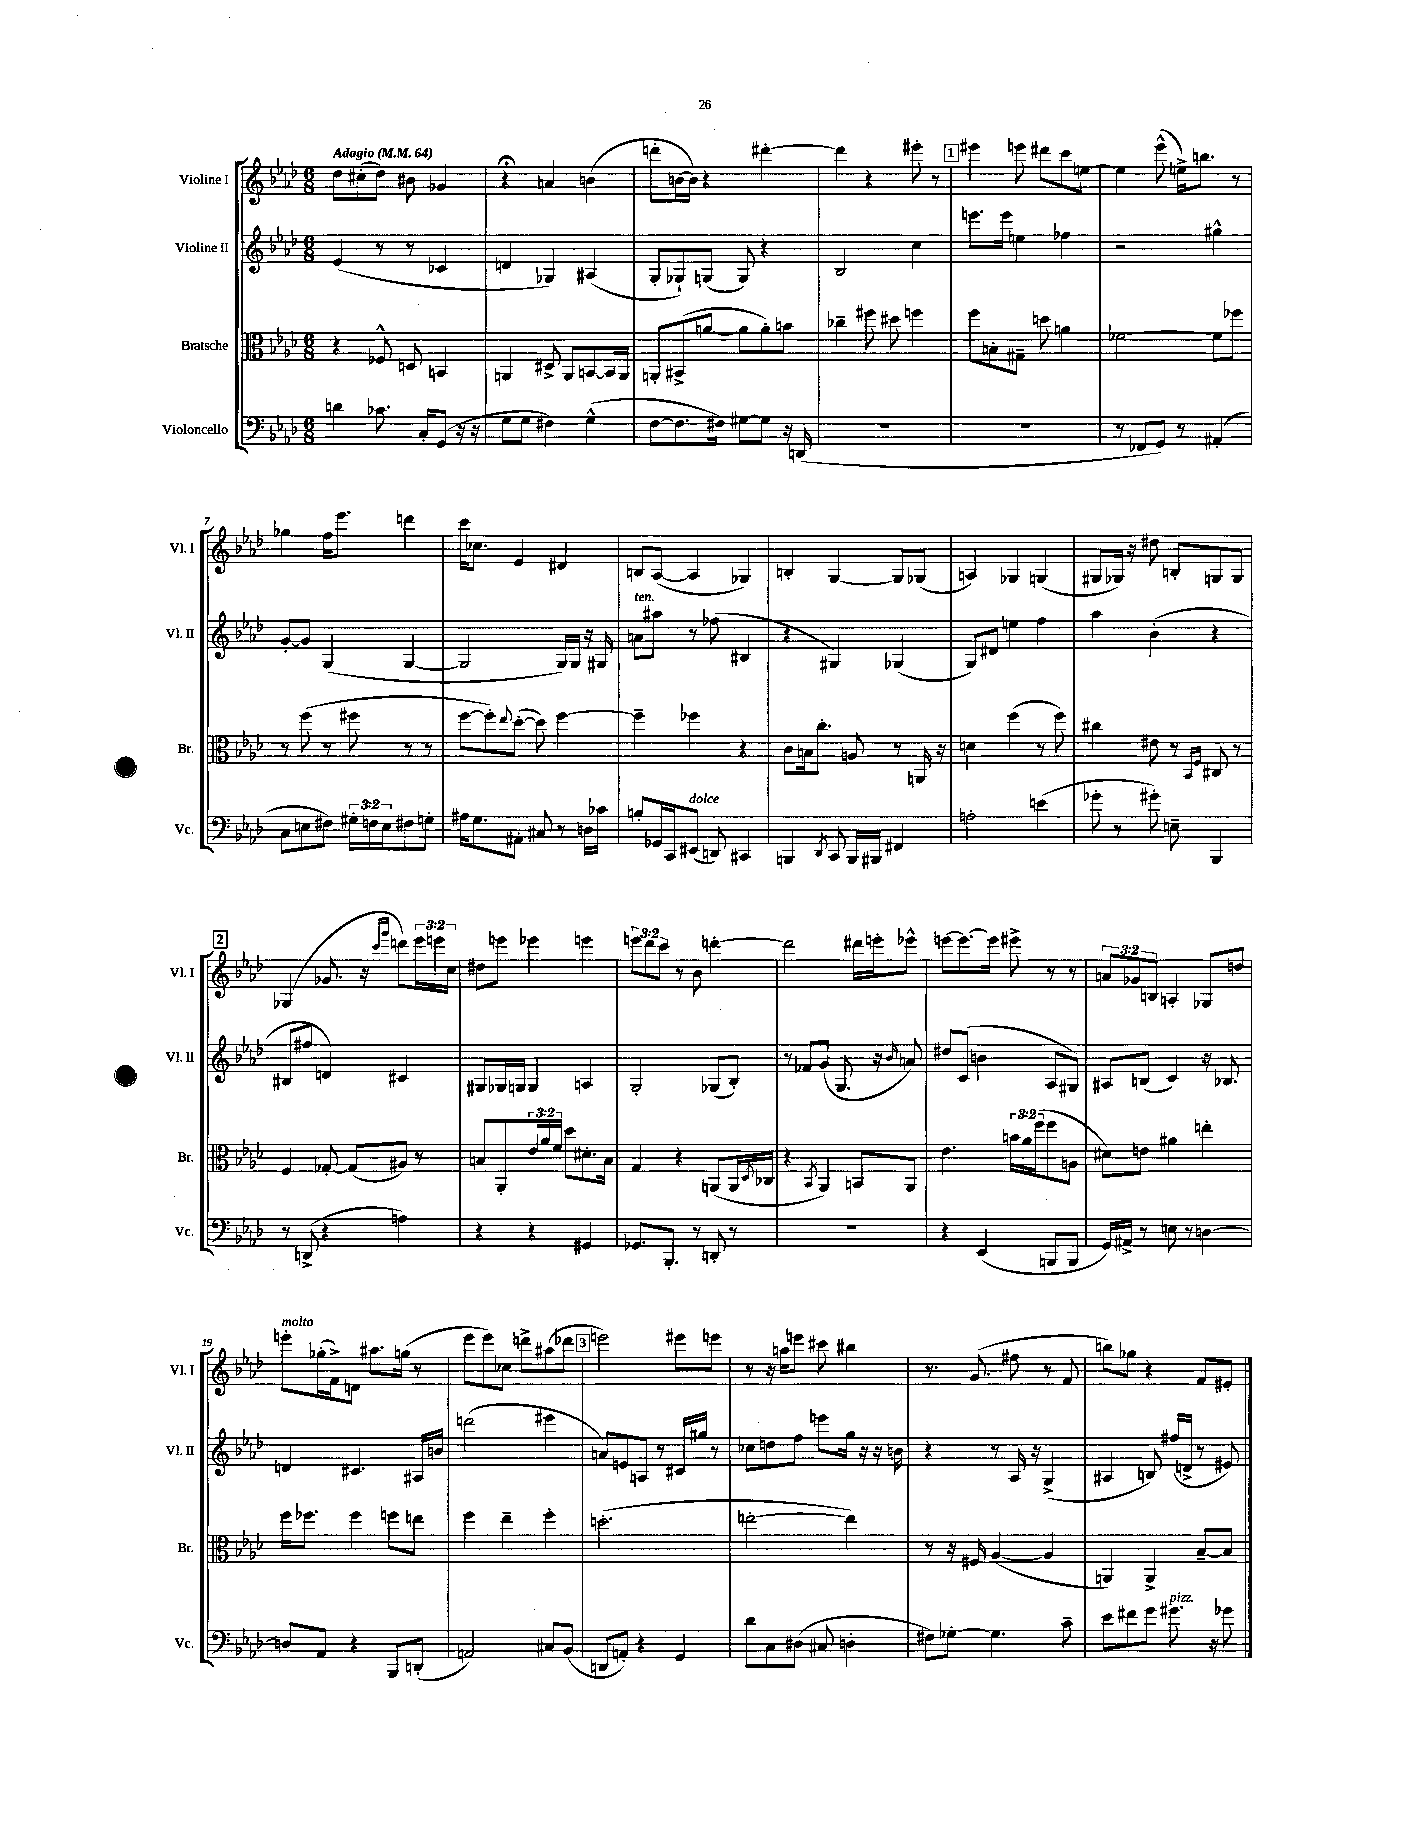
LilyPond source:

<<
\new StaffGroup <<
\new Staff = "s0" \with { instrumentName = "Violine I" shortInstrumentName = "Vl. I" } {
    \clef treble \key aes \major \numericTimeSignature \time 6/8 \override Staff.TupletNumber.text = #tuplet-number::calc-fraction-text \tempo "Adagio" 4 = 64
    des''8 cis''8-.( des''8) bis'8 ges'4 |
    r4\fermata a'4 b'4( |
    d'''8-. b'16~ b'16) r4 dis'''4~-. |
    dis'''4 r4 eis'''8-. r8 |
    \mark \markup { \box "1" } eis'''4 e'''8 dis'''8 c'''8 e''8~ |
    e''4 ees'''8-^( e''16->) b''8. r8 |
    ges''4 f''16 ees'''8. d'''4 |
    c'''16 ces''8. ees'4 dis'4 |
    b8 aes8~( aes4 ges4) |
    b4-. g4~ g8 ges8( |
    a4) ges4 g4( |
    gis8 ges16) r16 dis''8 b8-. g8 g8 |
    \mark \markup { \box "2" } ges4( ges'8. r16 \grace { c'''16 g'''16 } d'''8) \tuplet 3/2 { ees'''16 e'''16 c''16 } |
    dis''8 e'''8 ees'''4 e'''4 |
    \tuplet 3/2 { e'''8 des'''8 c'''8 } r8 bes'8 d'''4~-. |
    d'''2 dis'''16 e'''16-. ees'''8-^ |
    e'''8~ e'''8.~ e'''16 eis'''8-> r8 r8 |
    \tuplet 3/2 { a'8 ges'8 b8 } a4-. ges8 d''8 |
    e'''8-.^\markup { \italic "molto" } ges''16-.( f'16->) d'8 ais''8. g''16( r8 |
    ees'''8 ees'''8) ces''8 d'''8-> ais''8( des'''8 |
    \mark \markup { \box "3" } e'''2) eis'''8 e'''8 |
    r8 r16 a''16 e'''8 cis'''8 bis''4 |
    r8. g'8.( fis''8 r8 f'8 |
    b''8) ges''8 r4 f'8 eis'8-. \bar "|." |
}
\new Staff = "s1" \with { instrumentName = "Violine II" shortInstrumentName = "Vl. II" } {
    \clef treble \key aes \major \numericTimeSignature \time 6/8
    ees'4( r8 r8 ces'4 |
    d'4 ges4) ais4( |
    g8-. ges8-!) g8( g8) r4 |
    bes2 c''4 |
    \mark \markup { \box "1" } e'''8. e'''16 e''4 fes''4 |
    r2 gis''4-^ |
    g'8~-. g'8 g4( g4~ |
    g2 g16) g16 r16 gis16 |
    a'8^\markup { \italic "ten." } ais''8 r8 fes''8( bis4 |
    r4 gis4) ges4( |
    g8) dis'8 e''4 f''4 |
    aes''4 bes'4-.( r4 |
    \mark \markup { \box "2" } bis8 fis''8 d'4) cis'4 |
    gis8 ges16 g16 g4 a4 |
    g2-. ges8( bes8-.) |
    r8 fes'8 g'8( g8. r16 \grace { bes'16 } a'8) |
    dis''8 c'8( b'4 aes8 gis8) |
    ais8 b8( c'4) r16 bes8. |
    d'4 cis'4. ais16 b'16 |
    d'''2( eis'''4 |
    \mark \markup { \box "3" } a'8) e'8 a8 r8 cis'16 gis''16 r8 |
    ces''8 d''8 f''8 e'''8 g''16 r16 r16 b'16 |
    r4 r8 aes16 r16 g4->( |
    ais4 b8) fis''16( d'16-> r8 eis'8) \bar "|." |
}
\new Staff = "s2" \with { instrumentName = "Bratsche" shortInstrumentName = "Br." } {
    \clef alto \key aes \major \numericTimeSignature \time 6/8 \override Staff.TupletNumber.text = #tuplet-number::calc-fraction-text
    r4 fes8-^ d8 b,4 |
    a,4 dis8-> a,8 b,8~ b,16 a,16 |
    a,8-. bis,8->( a'8~ a'8 a'8-.) b'8 |
    ces''4-- fis''8 dis''8 f''4 |
    \mark \markup { \box "1" } f''8 b8-. gis8-- d''8 a'4 |
    fes'2~ fes'8 fes''8 |
    r8 f''8( r8 fis''8 r8 r8 |
    f''8~ f''8-.) \appoggiatura { ees''8 } des''8~-.( des''8) f''4~ |
    f''4-- fes''4 r4 |
    c'8 b16 c''8.-. a8 r8 a,16 r16 |
    d'4 f''4( r8 f''8) |
    cis''4 eis'8 r8 \grace { bes,16 f16 } cis8 r8 |
    \mark \markup { \box "2" } f4 ges8~-. ges8( ais8) r8 |
    b8 aes,8-. \tuplet 3/2 { ees'16 aes'16 f'16 } des''8 dis'8.-. b16 |
    g4 r4 a,8( a,16 \acciaccatura { des8 } ces16 |
    r4 \acciaccatura { bes,8 } aes,4) b,8 aes,8 |
    ees'4. \tuplet 3/2 { b'16 aes'16 f''16( } f''8 a8 |
    dis'8) e'8 ais'4 e''4-. |
    f''16 fes''8. fes''4 f''8 e''8 |
    f''4 ees''4-- f''4-. |
    \mark \markup { \box "3" } d''2.-.( |
    e''2~-. e''4) |
    r8 r16 fis16 aes4~( aes4 |
    a,4) a,4-> bes8~-- bes8 \bar "|." |
}
\new Staff = "s3" \with { instrumentName = "Violoncello" shortInstrumentName = "Vc." } {
    \clef bass \key aes \major \numericTimeSignature \time 6/8 \override Staff.TupletNumber.text = #tuplet-number::calc-fraction-text
    d'4 ces'8. c16-. g,8( r16 r16 |
    g8 g8 fis4) g4-^( |
    f8~ f8. fis16) gis8~ gis8 r16 d,16( |
    R2. |
    \mark \markup { \box "1" } R2. |
    r8 fes,8 g,8) r8 ais,4-.( |
    c8 e8 fis8) \tuplet 3/2 { gis16-. f16 e16 } fis8 g8-. |
    ais16 g8. ais,8-. cis8 r8 d16 ces'16 |
    b8-. ges,16 c,16 eis,8^\markup { \italic "dolce" }( d,8) cis,4 |
    b,,4 \acciaccatura { des,8 } c,8 b,,16 bis,,16 fis,4 |
    a2-. e'4( |
    ges'8-. r8 gis'8-.) e8-- bes,,4 |
    \mark \markup { \box "2" } r8 d,8->( r4 a4) |
    r4 r4 gis,4 |
    ges,8. bes,,8.-. r8 d,8-. r8 |
    r2. |
    r4 ees,4( b,,8 b,,8 |
    g,16) ais,16-> r8 e8 r8 d4~ |
    d8 aes,8 r4 bes,,8 d,8-.( |
    a,2) cis8 bes,8( |
    \mark \markup { \box "3" } d,8 a,8-.) r4 g,4 |
    des'8 c8 dis8( cis8 d4-. |
    fis8) ges8~-. ges4. c'8-- |
    ees'8 fis'8 g'8 gis'8.^\markup { \italic "pizz." } r16 ges'8 \bar "|." |
}
>>
>>
